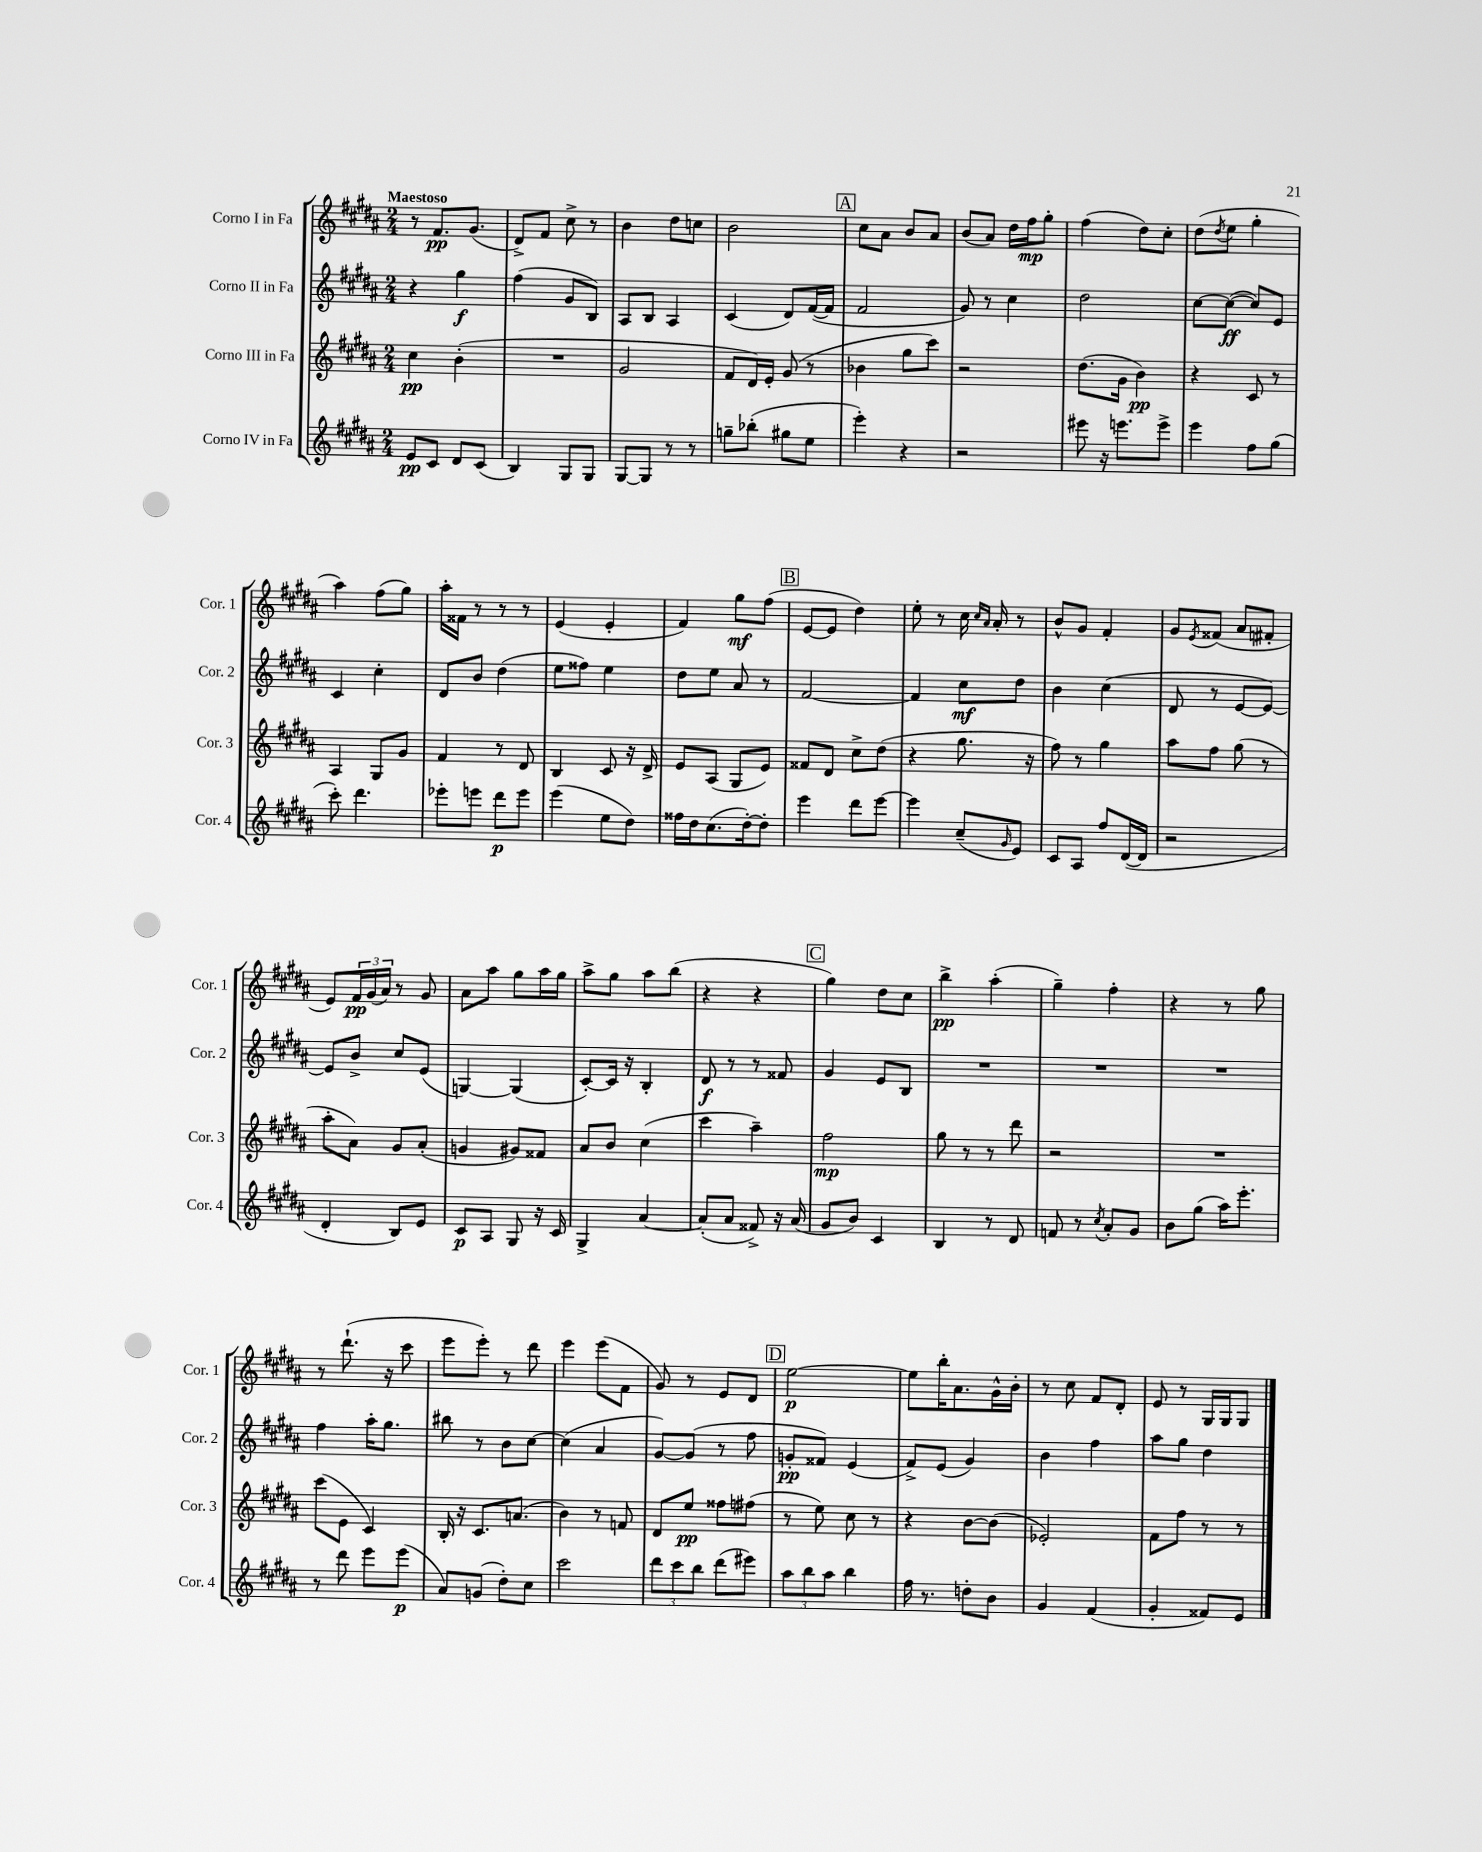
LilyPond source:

<<
\new StaffGroup <<
\new Staff = "s0" \with { instrumentName = "Corno I in Fa" shortInstrumentName = "Cor. 1" } {
    \clef treble \key b \major \numericTimeSignature \time 2/4 \tempo "Maestoso"
    r8 fis'8.\pp gis'8.( |
    dis'8->) fis'8 cis''8-> r8 |
    b'4 dis''8 c''8 |
    b'2 |
    \mark \markup { \box "A" } cis''8 ais'8 b'8 ais'8 |
    b'8( ais'8) dis''16 fis''16\mp gis''8-. |
    fis''4( dis''8) cis''8-. |
    dis''8( \acciaccatura { dis''8 } e''8 gis''4-. |
    ais''4) fis''8( gis''8) |
    ais''16-. fisis'16 r8 r8 r8 |
    e'4( e'4-. |
    fis'4) gis''8\mf fis''8( |
    \mark \markup { \box "B" } e'8~ e'8 dis''4) |
    e''8-. r8 cis''16 \grace { cis''16 ais'16 } ais'16-. r8 |
    b'8-^ gis'8 fis'4-. |
    gis'8 \acciaccatura { e'8 } fisis'8( ais'8 fis'8-. |
    e'8) \tuplet 3/2 { fis'16\pp gis'16( ais'16) } r8 gis'8 |
    ais'8 ais''8 gis''8 ais''16 gis''16 |
    ais''8-> gis''8 ais''8 b''8( |
    r4 r4 |
    \mark \markup { \box "C" } gis''4) dis''8 cis''8 |
    b''4->\pp ais''4-.( |
    gis''4--) fis''4-. |
    r4 r8 gis''8 |
    r8 dis'''8.-!( r16 cis'''8 |
    e'''8 e'''8-.) r8 dis'''8 |
    e'''4 e'''8( fis'8 |
    gis'8) r8 e'8 dis'8 |
    \mark \markup { \box "D" } e''2~\p |
    e''8 b''16-. ais'8. gis'16-^ b'16-. |
    r8 cis''8 fis'8 dis'8-. |
    e'8 r8 gis16 gis16 gis8 \bar "|." |
}
\new Staff = "s1" \with { instrumentName = "Corno II in Fa" shortInstrumentName = "Cor. 2" } {
    \clef treble \key b \major \numericTimeSignature \time 2/4
    r4 gis''4\f |
    fis''4( gis'8 b8) |
    ais8 b8 ais4 |
    cis'4( dis'8) fis'16~( fis'16 |
    \mark \markup { \box "A" } fis'2 |
    gis'8) r8 cis''4 |
    dis''2 |
    cis''8~ cis''8~\ff( cis''8) e'8 |
    cis'4 cis''4-. |
    dis'8 b'8 dis''4( |
    e''8 fisis''8) e''4 |
    dis''8 e''8 ais'8 r8 |
    \mark \markup { \box "B" } fis'2~ |
    fis'4 cis''8\mf dis''8 |
    b'4 cis''4( |
    dis'8 r8 e'8~ e'8~) |
    e'8 b'8-> cis''8 e'8( |
    g4~) g4( |
    cis'8~-.) cis'16 r16 b4-. |
    dis'8\f r8 r8 fisis'8 |
    \mark \markup { \box "C" } gis'4 e'8 b8 |
    R2 |
    R2 |
    R2 |
    fis''4 ais''16-. gis''8. |
    bis''8 r8 b'8 cis''8~ |
    cis''4( ais'4 |
    gis'8~) gis'8( r8 fis''8 |
    \mark \markup { \box "D" } g'8-.\pp fisis'8) e'4( |
    fis'8->) e'8( gis'4) |
    b'4 fis''4 |
    ais''8 gis''8 dis''4 \bar "|." |
}
\new Staff = "s2" \with { instrumentName = "Corno III in Fa" shortInstrumentName = "Cor. 3" } {
    \clef treble \key b \major \numericTimeSignature \time 2/4
    cis''4\pp b'4-.( |
    R2 |
    gis'2 |
    fis'8 dis'16) e'16-. gis'8( r8 |
    \mark \markup { \box "A" } bes'4 gis''8 cis'''8) |
    r2 |
    dis''8.( gis'16 b'4\pp) |
    r4 cis'8 r8 |
    ais4 gis8 gis'8 |
    fis'4 r8 dis'8 |
    b4 cis'8 r16 dis'16-> |
    e'8 ais8( gis8 e'8) |
    \mark \markup { \box "B" } fisis'8 dis'8 cis''8-> dis''8( |
    r4 gis''8. r16 |
    fis''8) r8 gis''4 |
    ais''8 fis''8 gis''8( r8 |
    ais''8-. ais'8) gis'8 ais'8-.( |
    g'4 gis'8) fisis'8 |
    ais'8 b'8 cis''4( |
    cis'''4 ais''4--) |
    \mark \markup { \box "C" } fis''2\mp |
    gis''8 r8 r8 dis'''8 |
    r2 |
    R2 |
    cis'''8( e'8 cis'4) |
    b16-. r16 cis'8. a'8.( |
    b'4) r8 f'8 |
    dis'8 e''8\pp fisis''8 fis''8( |
    \mark \markup { \box "D" } r8 e''8) cis''8 r8 |
    r4 b'8~ b'8( |
    ees'2-.) |
    fis'8 fis''8 r8 r8 \bar "|." |
}
\new Staff = "s3" \with { instrumentName = "Corno IV in Fa" shortInstrumentName = "Cor. 4" } {
    \clef treble \key b \major \numericTimeSignature \time 2/4
    e'8\pp cis'8 dis'8 cis'8( |
    b4) gis8 gis8 |
    gis8~ gis8 r8 r8 |
    g''8-- bes''8-.( gis''8 e''8 |
    \mark \markup { \box "A" } e'''4-.) r4 |
    r2 |
    eis'''8 r16 e'''8. e'''8-> |
    e'''4 fis''8 gis''8( |
    cis'''8-.) dis'''4. |
    ees'''8-. e'''8 dis'''8\p e'''8 |
    e'''4( e''8 dis''8) |
    fisis''16 dis''16 cis''8.( dis''16~-.) dis''8-. |
    \mark \markup { \box "B" } e'''4 dis'''8 e'''8~ |
    e'''4 cis''8--( \grace { gis'16 } e'8) |
    cis'8 ais8 fis''8 dis'16~( dis'16 |
    r2 |
    dis'4-. b8) e'8 |
    cis'8\p ais8 gis8 r16 cis'16 |
    gis4-> ais'4~ |
    ais'8-.( ais'8 fisis'8->) r16 ais'16( |
    \mark \markup { \box "C" } gis'8 b'8) cis'4 |
    b4 r8 dis'8 |
    f'8 r8 \acciaccatura { cis''8 } ais'8-. gis'8 |
    b'8 gis''8( ais''16) e'''8.-. |
    r8 dis'''8 e'''8 e'''8\p( |
    ais'8) g'8( dis''8-.) cis''8 |
    cis'''2 |
    \tuplet 3/2 { dis'''8 cis'''8 b''8 } dis'''8( eis'''8) |
    \mark \markup { \box "D" } \tuplet 3/2 { ais''8 b''8 ais''8 } b''4 |
    fis''16 r8. d''8-. b'8 |
    gis'4 fis'4( |
    gis'4-. fisis'8) e'8 \bar "|." |
}
>>
>>
\layout { \context { \Score \remove "Bar_number_engraver" } }
